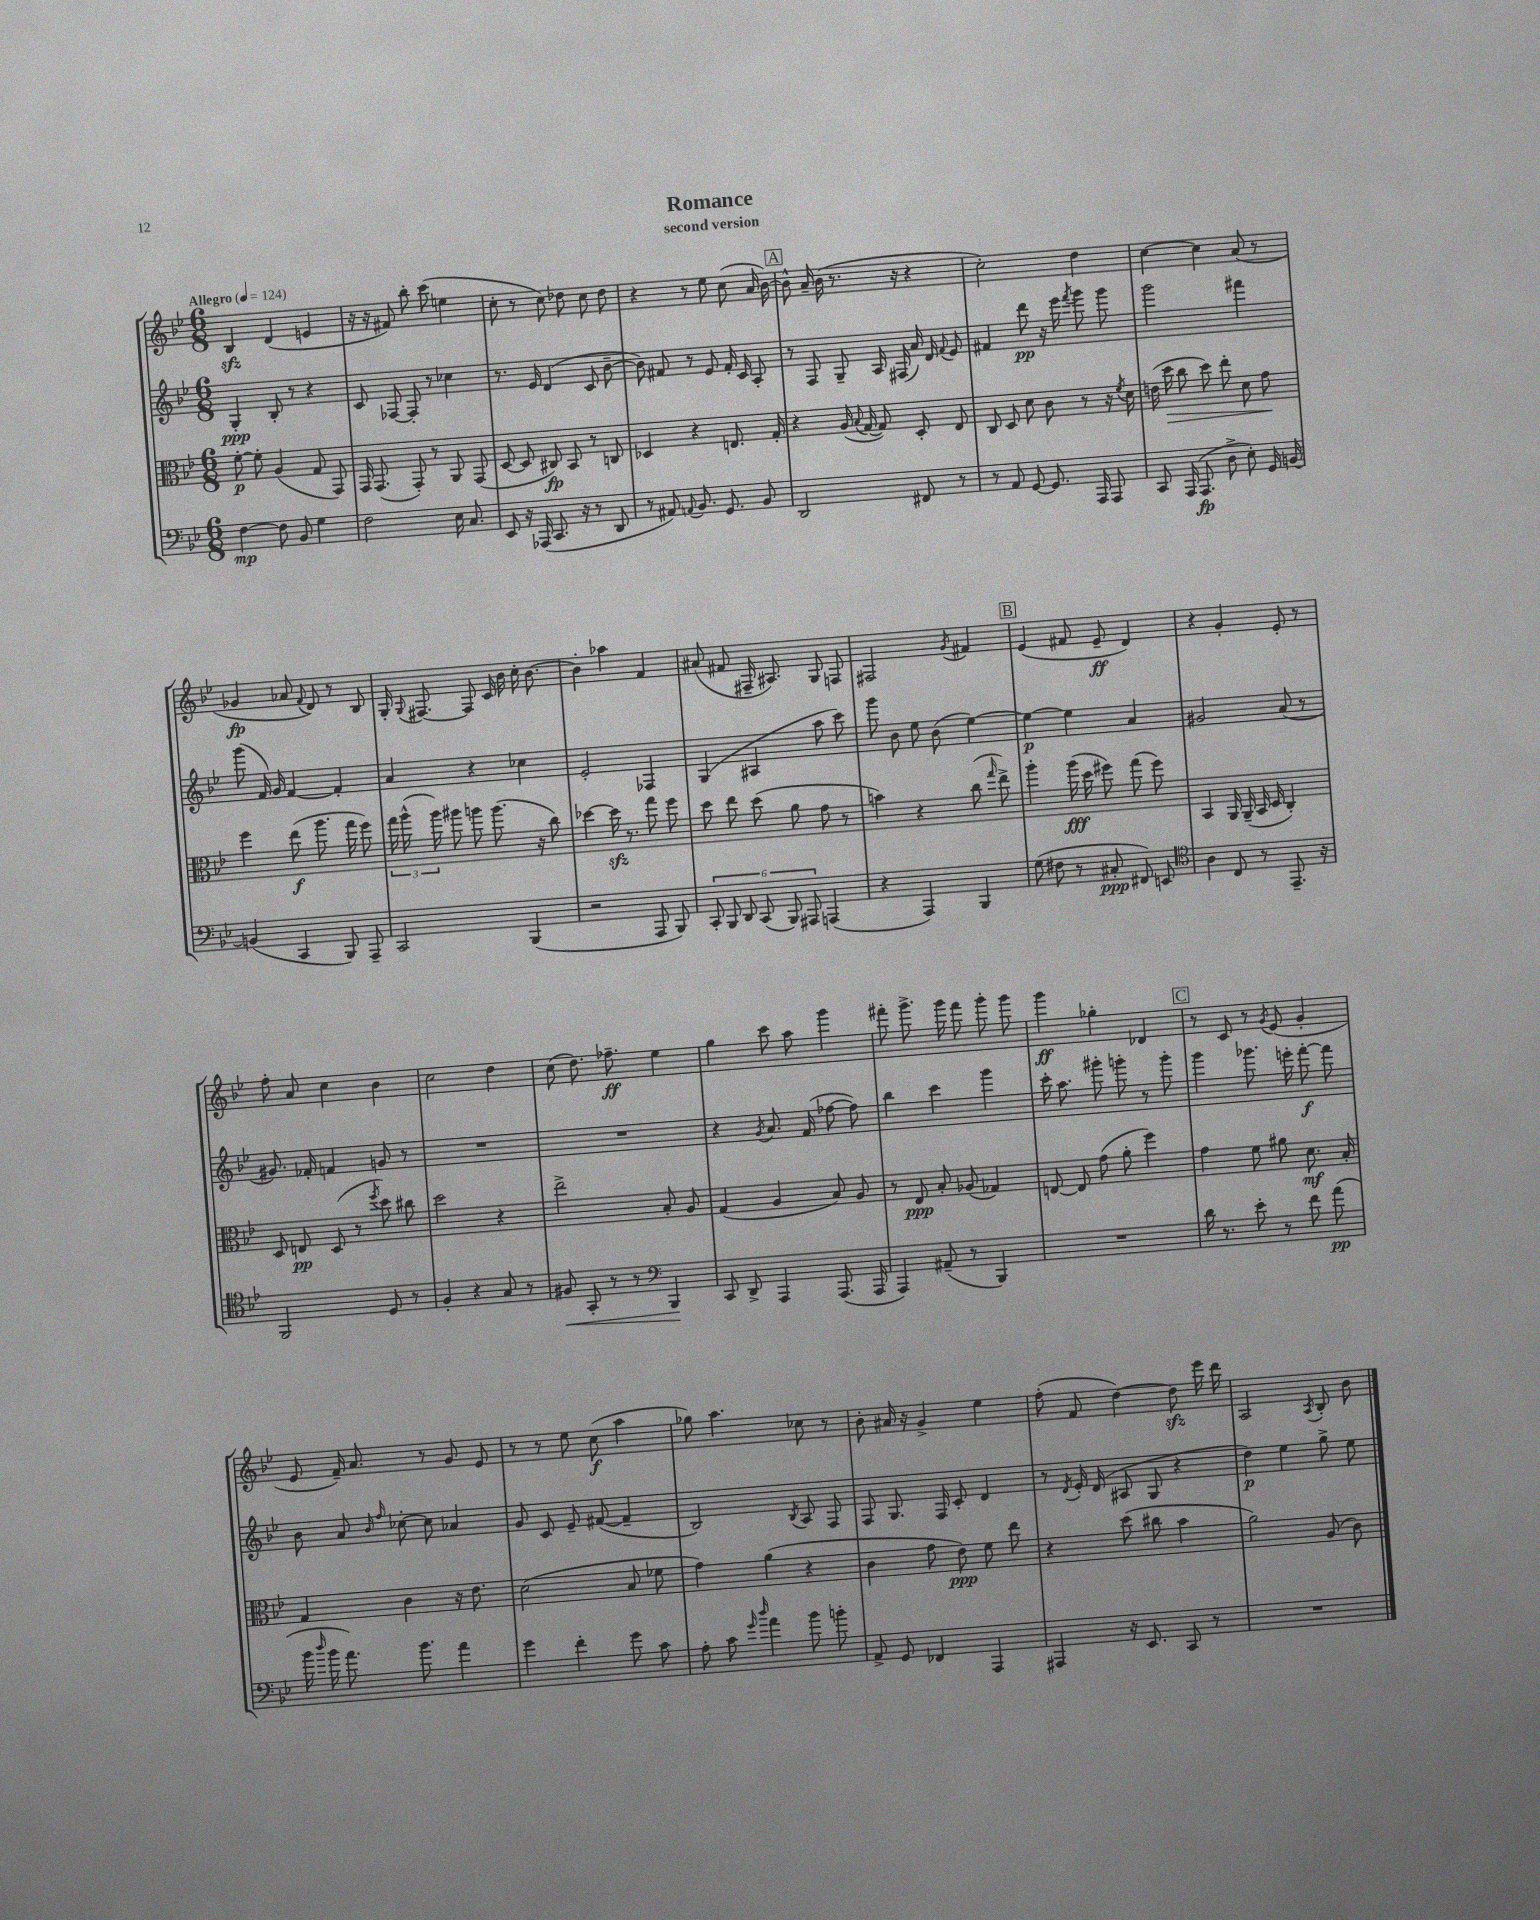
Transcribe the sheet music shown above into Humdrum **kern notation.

**kern	**kern	**kern	**kern
*staff4	*staff3	*staff2	*staff1
*clefF4	*clefC3	*clefG2	*clefG2
*k[b-e-]	*k[b-e-]	*k[b-e-]	*k[b-e-]
*M6/8	*M6/8	*M6/8	*M6/8
*MM124	*MM124	*MM124	*MM124
[4F\	[8f'\	4G'/	4B-/
.	8f'\]	.	.
8F\]	(4A/	8B-'/	(4d/
8BB-/	.	8r	.
4G\	8G/	4r	4e/
.	8GG/)	.	.
=	=	=	=
2F\	16GG/	8c/	16r
.	(8.GG/	.	16r
.	.	[8F-/	8f#/)
.	8GG'/)	8F-'/]	8bb-'\
.	8r	8r	(8ccc\
16E-\	8AA/	4cc-\	4ee\
8.C/	.	.	.
.	(8GG/	.	.
=	=	=	=
8EE-/	[8D/	8.r	8cc'\
16r	8D/]	.	8r
(16AAA-/	.	16e-/	.
8.CC/	8C#/)	(4d/	8cc\)
.	8BB-/	.	8dd-\
16r	.	.	.
8r	8r	8c/	8cc\
8DD/	8C/	[8b-~\	8dd-\
=	=	=	=
8r	4D-/	8b-\])	4r
8AA#/)	.	8f#/	.
8qqAA/	.	.	.
8.BB-/	4r	8r	8r
.	.	8e-/	8ee-\
8.GG/	.	.	.
.	8.E/	16f#'/	(8cc\
.	.	16c/	.
8BB-/	.	8A'/	16a/
.	16G'/	.	[16b-\)
=	=	=	=
2DD/	4r	8r	8b-^^\]
.	.	8F/	16a~/
.	.	.	(16b-\
.	(16A/	8G~/	8.r
.	8qqB-/	.	.
.	[16G/	.	.
.	8G/])	16A/	.
.	.	(16F#/	16r
8FF#/	8D'/	16a/)	4r
.	.	16d/	.
.	.	8qqf/	.
8r	8E-/	8e-/	.
=	=	=	=
8r	8C/	4f#/	2cc'\)
8AA/	8D/	.	.
[8GG/	8d\	8ddd\	.
8.GG/]	8c\	16r	.
.	.	16eee-\	.
.	.	8qfff/	.
.	8r	8ggg\	4dd\
16AAA/	.	.	.
8AAA/	16r	8ggg\	.
.	8qf/	.	.
.	16d\	.	.
=	=	=	=
8CC/	(16e\	2ggg\	[4cc\
.	16dd\	.	.
(16AAA/	8cc\	.	.
8.AAA/	.	.	.
.	8dd\)	.	4cc\]
8D^\	8ee-'\	.	.
8E-'\)	8d\	4fff#\	(8a/
16GG/	8g\	.	8r
[16BB/	.	.	.
=	=	=	=
(4BB/]	4ff\	(8ggg\	4g-/
.	.	16f/)	.
.	.	16g/	.
4CC/	(8ee-\	[4f/	8a-/
.	.	.	8qqf/
.	8.aa\	.	8d/)
8BBB-/)	.	4f'/]	8r
.	16gg\	.	.
8AAA~/	8ff\)	.	8B-/
=	=	=	=
2CC/	24gg\	4a/	16G'/
.	(24aa^^\	.	.
.	.	.	8qqG/
.	.	.	[8.F#/
.	24aa\)	.	.
.	8aa#\	.	.
.	8aa\	4r	8F#/]
.	(8.aa\	.	16c/
.	.	.	16b-\
(4BBB-/	.	4cc-\	16cc'\
.	16r	.	[8.b-\
.	8cc\)	.	.
=	=	=	=
2r	[4dd-\	2e-'/	4b-'\]
.	16dd-\]	.	4aa-\
.	8.r	.	.
8AAA/	8gg\	4F-/	4f/
8BBB-/)	8ff\	.	.
=	=	=	=
12CC'/	8dd\	(4G/	(8a#/
12BBB-/	.	.	.
.	8ee-\	.	8f#/
12DD/	.	.	.
(12CC/	(8dd\	4A#/	16F#~/
.	.	.	8.A#/)
12BBB-/)	.	.	.
.	8a\	.	.
12AAA#/	.	.	.
(4AAA/	8g\	8aa\	8G/
.	8r	8ccc\)	8F/
=	=	=	=
4r	4b\)	8ggg\	2F#/
.	.	8b-\	.
4AAA/)	4r	8ee-\	.
.	.	(8b-\	.
.	.	.	8qg/
4BBB-/	(8cc\	[4ee-\)	4f#/
.	16qqgg/	.	.
.	8ee-^\)	.	.
=	=	=	=
(8G\	4aa'\	4ee-\_	(4e-/
8F#\	.	.	.
8r	(16aa\	4ee-\]	8f#/
.	16dd\	.	.
8C#'/	8ff#\)	.	8e-~/
8FF#/)	(8gg\	4a/	4d/)
8EE/	8ff#\)	.	.
=	=	=	=
*clefC4	*	*	*
4A\	4BB-/	2g#/	4r
8C/	16AA/	.	4g'/
.	(16AA~/	.	.
8r	16BB-/	.	.
.	16D/	.	.
8.EE-~/	4C'/)	(8a/	8e-'/
.	.	8r	8r
16r	.	.	.
=	=	=	=
2FF/	8D/	8.g#/)	8ff'\
.	8E/	.	8a/
.	.	16f-'/	.
.	(8D/	4f/	4cc\
.	8r	.	.
.	8qff/	.	.
8D/	8dd\)	8g/	4b-\
8r	8cc#\	8r	.
=	=	=	=
4F'/	2dd\	2.r	2cc\
4r	.	.	.
8G/	4r	.	4dd\
8r	.	.	.
=	=	=	=
8F#/	2ee-^\	2.r	(8cc\
8GG'/	.	.	8.dd\)
8r	.	.	.
.	.	.	8.ff-~\
8r	.	.	.
*clefF4	*	*	*
4BBB-/	8B-'/	.	4ee-\
.	8A/	.	.
=	=	=	=
8CC/	(4G/	4r	4gg\
8DD^/	.	.	.
.	.	8qg/	.
4AAA/	4A/	8.a/	8ccc\
.	.	.	8aa\
.	.	(16f/	.
(8.AAA/	8B-/)	[8ff-\	4ggg\
.	8A/	8ff-\])	.
16AAA/	.	.	.
=	=	=	=
4AAA/)	8r	4bb-\	8fff#'\
.	8E-/	.	8.ggg^\
(8AA#~/	8B-'/	4ccc\	.
.	.	.	16ggg\
8r	(8A-/	.	8fff#\
4BBB-/)	4G-/)	4ggg\	8ggg'\
.	.	.	8ggg\
=	=	=	=
2.r	[8E/	16ccc'\	4ggg\
.	.	8.aa\	.
.	8E/]	.	.
.	(8g\	8ggg#'\	4gg-'\
.	8a'\	8ggg'\	.
.	4ff\)	8r	4d-/
.	.	8ggg'\	.
=	=	=	=
16d\	4g\	4ggg\	8r
8.r	.	.	.
.	.	.	8c/
8e-'\	8f\	8.ggg-\	8r
.	.	.	8qg/
8r	8a#\	.	(8e-/
.	.	16eee'\	.
8f\	8.d\	[8fff'\	4g'/
(8a\	.	8fff\]	.
.	16B-'/	.	.
=	=	=	=
16b-\	4G/	8b-\	8e-/
16qqdd/	.	.	.
16b-\	.	.	.
8.a\)	.	8a/	16f~/)
.	.	.	8.a/
.	.	16qqb-/	.
.	.	16qqff/	.
.	4c\	[8cc-'\	.
8.b-\	.	.	.
.	.	8cc-\]	8r
4a\	16r	4a-/	8g/
.	8.e-\	.	.
.	.	.	8e-/
=	=	=	=
4g\	(2d\	8g/	8r
.	.	8c/	8r
4f'\	.	8e-~/	8ee-\
.	.	([8f#/	(8cc\
8g\	8B-/	4f#~/]	4aa\
8c\	8f-\	.	.
=	=	=	=
8A'\	4g\)	2B-/)	8gg-\)
8c\	.	.	4.aa\
16qqg/	.	.	.
16qqdd/	.	.	.
4a\	(4a\	.	.
.	.	8qB-/	.
8b-\	4r	8A/	8cc-\
8b'\	.	8F/	8r
=	=	=	=
8AA^/	4c\	8F/	8b-'\
8GG/	.	8.G/	16a#/
.	.	.	16r
4FF-/	8g\	.	4g^/
.	.	16F/	.
.	8e-\)	8c'/	.
4AAA/	8f\	4d/	4ee-\
.	8ee-\	.	.
=	=	=	=
4AAA#/	4r	8r	(8ff'\
.	.	8qd/	.
.	.	16e-'/	8f/
.	.	(16d/	.
16r	(8dd\	8A#/	[4dd\)
8.EE-/	.	.	.
.	8cc#\	8G/	.
8CC/	4b-\	4r	8dd\]
8r	.	.	16eee-\
.	.	.	16ddd\
=	=	=	=
2.r	2a\)	4dd\)	2A/
.	.	4ee-\	.
.	.	.	8qA/
.	(8A/	8gg^\	8B-'/
.	8c\)	8ee-\	8b-\
==	==	==	==
*-	*-	*-	*-
